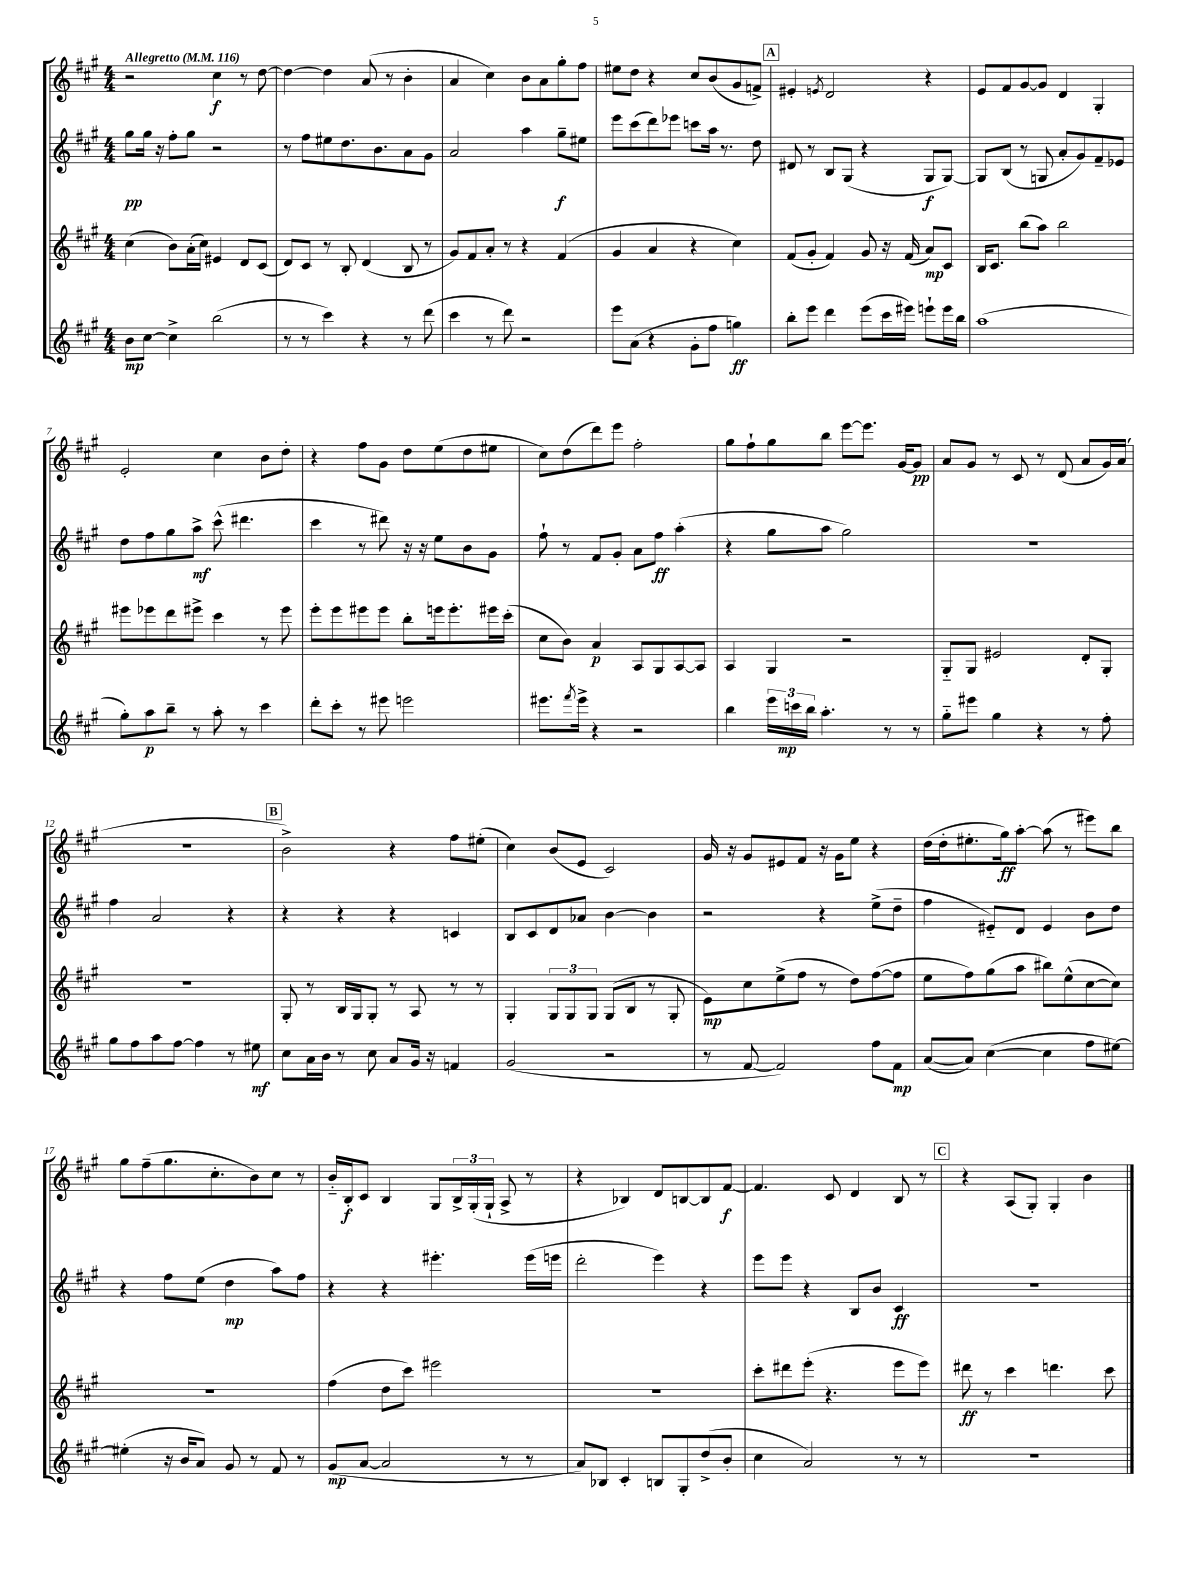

**kern	**kern	**kern	**kern
*staff4	*staff3	*staff2	*staff1
*clefG2	*clefG2	*clefG2	*clefG2
*k[f#c#g#]	*k[f#c#g#]	*k[f#c#g#]	*k[f#c#g#]
*M4/4	*M4/4	*M4/4	*M4/4
*MM116	*MM116	*MM116	*MM116
8b\L	(4cc#\	8gg#\L	2r
[8cc#\J	.	16gg#\Jk	.
.	.	16r	.
4cc#^\]	8b\L)	8ff#'\L	.
.	(16a'\L	8gg#\J	.
.	16cc#\JJ)	.	.
(2bb\	4e#/	2r	4cc#\
.	8d/L	.	8r
.	(8c#/J	.	[8dd\
=	=	=	=
8r	8d/L)	8r	4dd\_
8r	8c#/J	8ff#\L	.
4ccc#\)	8r	8ee#\	4dd\]
.	8B'/	8.dd\	.
4r	(4d/	.	(8a/
.	.	8.b\	.
.	.	.	8r
8r	8B/	8a\	4b'\
(8ddd\	8r	8g#\J	.
=	=	=	=
4ccc#\	8g#/L)	2a/	4a/
.	8f#/	.	.
8r	8a'/J	.	4cc#\)
8ddd\)	8r	.	.
2r	4r	4aa\	8b\L
.	.	.	8a\
.	(4f#/	8gg#~\L	8gg#'\
.	.	8ee#\J	8ff#\J
=	=	=	=
8eee\L	4g#/	8eee\L	8ee#\L
(8a\J	.	(8ccc#\	8dd\J
4r	4a/	8ddd\)	4r
.	.	8eee-\J	.
8g#'\L	4r	8ccc\L	8cc#/L
8ff#\J	.	16aa\Jk	(8b/
.	.	8.r	.
4gg\)	4cc#\)	.	8g#/
.	.	8dd\	8f^/J)
=	=	=	=
8bb'\L	(8f#/L	8d#/	4e#'/
8eee\J	8g#'/J	8r	.
.	.	.	8qe/
4ddd\	4f#/)	8B/L	2d/
.	.	(8G#/J	.
(8eee\L	8g#/	4r	.
16ccc#\L	16r	.	.
16eee#\JJ)	(16f#/	.	.
8eee`\L	8a/L)	8G#/L	4r
16eee\L	8c#/J	[8G#/J)	.
16bb\JJ	.	.	.
=	=	=	=
(1aa	16B/LK	8G#/]L	8e/L
.	8.c#/J	.	.
.	.	(8B/J	8f#/
.	(8bb\L	8r	[8g#/
.	8aa\J)	8G/	8g#/]J
.	2bb\	8a'/L	4d/
.	.	8g#/)	.
.	.	8f#~/	4G#'/
.	.	8e-/J	.
=	=	=	=
8gg#'\L)	8eee#\L	8dd\L	2e'/
8aa\	8eee-\	8ff#\	.
8bb~\J	8ddd\	8gg#\	.
8r	8eee#^\J	8aa^\J	.
8aa'\	4ccc#\	(8ccc#^^\	4cc#\
8r	.	4.ddd#\	.
4ccc#\	8r	.	8b\L
.	8eee#\	.	8dd'\J
=	=	=	=
8ddd'\L	8eee'\L	4ccc#\	4r
8ccc#'\J	8eee\	.	.
8r	8eee#\	8r	8ff#\L
8eee#\	8eee#\J	8ddd#\)	8g#\J
2eee\	8bb'\L	16r	8dd\L
.	.	16r	.
.	16eee\k	8ee\L	(8ee\
.	8.eee'\	.	.
.	.	8b\	8dd\
.	16eee#\L	8g#\J	8ee#\J
.	(16ccc#'\JJ	.	.
=	=	=	=
8.eee#\L	8cc#\L	8ff#`\	8cc#\L)
.	8b\J)	8r	(8dd\
8qfff#/	.	.	.
16eee#^\Jk	.	.	.
4r	4a/	8f#/L	8ddd\)
.	.	8g#'/J	8eee\J
2r	8A/L	8a\L	2ff#'\
.	8G#/	8ff#\J	.
.	[8A/	(4aa'\	.
.	8A/]J	.	.
=	=	=	=
4bb\	4A/	4r	8gg#\L
.	.	.	8ff#`\
24eee\LL	4G#/	8gg#\L	8gg#\
24ccc\	.	.	.
24bb\JJ	.	.	.
4.aa'\	.	8aa\J	8bb\J
.	2r	2gg#\)	[8eee\L
.	.	.	8.eee\]J
8r	.	.	.
.	.	.	[16g#/LK
8r	.	.	8g#/]J
=	=	=	=
8gg#'~\L	8G#'~/L	1r	8a/L
8eee#\J	8G#/J	.	8g#/J
4gg#\	2e#/	.	8r
.	.	.	8c#/
4r	.	.	8r
.	.	.	(8d/
8r	8d'/L	.	8a/L
8ff#'\	8G#'/J	.	16g#/L)
.	.	.	(16a/JJ
=	=	=	=
8gg#\L	1r	4ff#\	1r
8ff#\	.	.	.
8aa\	.	2a/	.
[8ff#\J	.	.	.
4ff#\]	.	.	.
8r	.	4r	.
8ee#\	.	.	.
=	=	=	=
8cc#\L	8G#'/	4r	2b^\)
16a\L	8r	.	.
16b\JJ	.	.	.
8r	16B/LL	4r	.
.	16G#/J	.	.
8cc#\	8G#'/J	.	.
8a/L	8r	4r	4r
16g#/Jk	8A/	.	.
16r	.	.	.
4f/	8r	4c/	8ff#\L
.	8r	.	(8ee#'\J
=	=	=	=
(2g#/	4G#'/	8B/L	4cc#\)
.	.	8c#/	.
.	12G#/L	8d/	(8b/L
.	12G#/	.	.
.	.	8a-/J	8e/J
.	12G#/J	.	.
2r	(8G#/L	[4b\	2c#/)
.	8B/J	.	.
.	8r	4b\]	.
.	8G#'/	.	.
=	=	=	=
8r	8e\L)	2r	16g#/
.	.	.	16r
[8f#/	8cc#\	.	8g#/L
2f#/])	(8ee^\	.	8e#/
.	8ff#\J	.	8f#/J
.	8r	4r	16r
.	.	.	16g#\LK
.	8dd\L)	.	8ee\J
8ff#\L	([8ff#\	(8ee^\L	4r
8f#\J	8ff#\]J	8dd~\J	.
=	=	=	=
([8a/L	8ee\L	4ff#\	(16dd\LL
.	.	.	16dd'\J
8a/]J)	8ff#\)	.	8.ee#'\
([4cc#\	(8gg#\	8e#'~/L)	.
.	.	.	16gg#\k)
.	8aa\J	8d/J	[8aa'\J
4cc#\]	8bb#\L)	4e#/	(8aa\]
.	(8ee^^\	.	8r
8ff#\L	[8cc#\	8b\L	8eee#\L)
[8ee#\J)	8cc#\]J)	8dd\J	8bb\J
=	=	=	=
(4ee#'\]	1r	4r	8gg#\L
.	.	.	(8ff#~\
16r	.	8ff#\L	8.gg#\
16b/LK	.	.	.
8a/J)	.	(8ee\J	.
.	.	.	8.cc#'\
8g#/	.	4dd\	.
8r	.	.	8b\)
8f#/	.	8aa\L)	8cc#\J
8r	.	8ff#\J	8r
=	=	=	=
(8g#/L	(4ff#\	4r	16b'~/LL
.	.	.	16B'/J
[8a/J	.	.	8c#/J
2a/]	8dd\L	4r	4B/
.	8ccc#\J)	.	.
.	2eee#\	4.eee#'\	8G#/L
.	.	.	24B^/L
.	.	.	(24G#'/
.	.	.	24G#`/JJ
8r	.	.	8A^/
8r	.	(16eee#\LL	8r
.	.	16eee\JJ	.
=	=	=	=
8a/L)	1r	2ddd'\	4r
8B-/J	.	.	.
4c#'/	.	.	4B-/)
8B/L	.	4eee\)	8d/L
8G#'/	.	.	[8B/
(8dd^/	.	4r	8B/]
8b'/J	.	.	[8f#/J
=	=	=	=
4cc#\	8ccc#'\L	8eee\L	4.f#/]
.	8ddd#\	8eee\J	.
2a/)	(8eee'\J	4r	.
.	4.r	.	8c#/
.	.	8B/L	4d/
.	.	8b/J	.
8r	8eee\L	4c#/	8B/
8r	8eee\J)	.	8r
=	=	=	=
1r	8ddd#\	1r	4r
.	8r	.	.
.	4ccc#\	.	(8A/L
.	.	.	8G#'/J)
.	4.ddd\	.	4G#'/
.	.	.	4b\
.	8ccc#\	.	.
==	==	==	==
*-	*-	*-	*-
